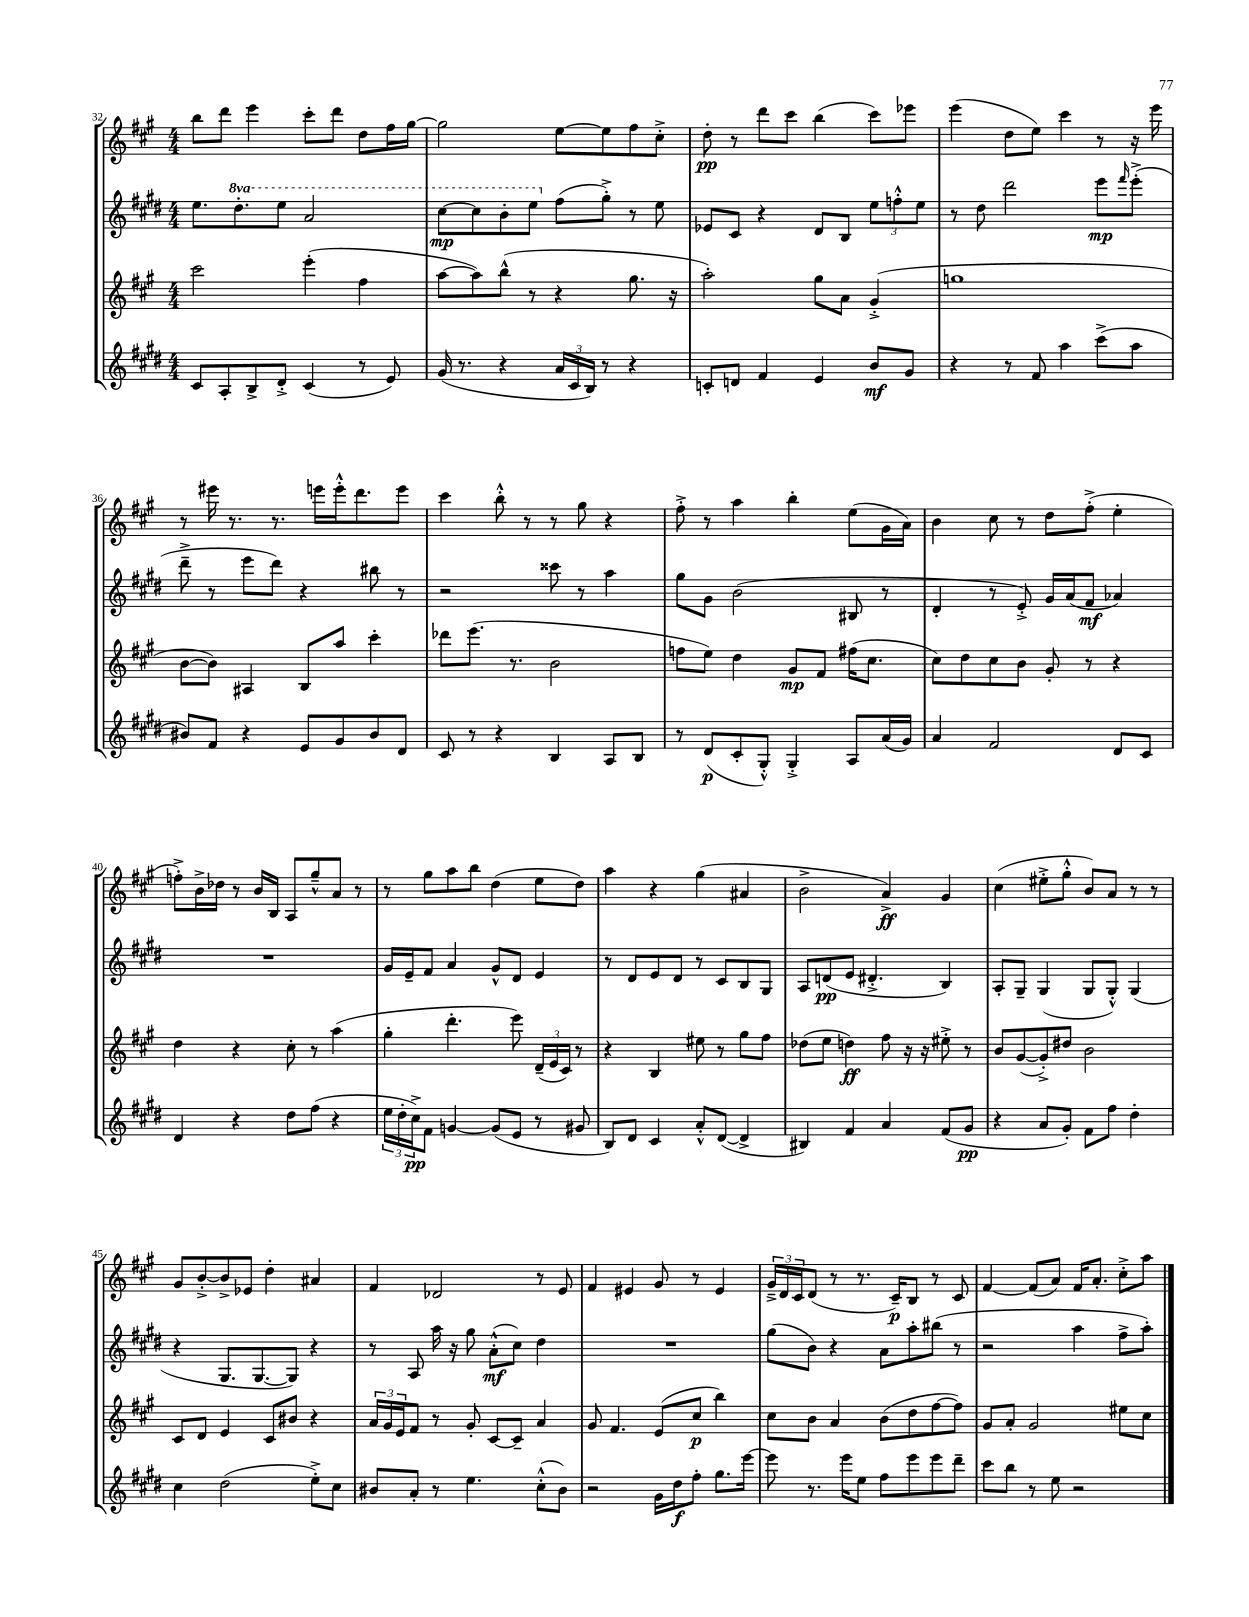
<<
\new StaffGroup <<
\new Staff = "s0" {
    \clef treble \key a \major \numericTimeSignature \time 4/4
    b''8 d'''8 e'''4 cis'''8-. d'''8 d''8 fis''16 gis''16~ |
    gis''2 e''8~ e''8 fis''8 cis''8-.-> |
    d''8-.\pp r8 d'''8 cis'''8 b''4( cis'''8) ees'''8 |
    e'''4( d''8 e''8) cis'''4 r8 r16 e'''16 |
    r8 eis'''16 r8. r8. e'''16 e'''16-.-^ d'''8. e'''8 |
    cis'''4 b''8-.-^ r8 r8 gis''8 r4 |
    fis''8-.-> r8 a''4 b''4-. e''8( gis'16 a'16) |
    b'4 cis''8 r8 d''8 fis''8-.->( e''4-. |
    f''8-.->) b'16-> des''16 r8 b'16 b16 a8 gis''8---^ a'8 r8 |
    r8 gis''8 a''8 b''8 d''4( e''8 d''8) |
    a''4 r4 gis''4( ais'4 |
    b'2-> a'4->\ff) gis'4 |
    cis''4( eis''8-.-> gis''8-.-^ b'8) a'8 r8 r8 |
    gis'8 b'8~-.-> b'8-> ees'8 d''4-. ais'4 |
    fis'4 des'2 r8 e'8 |
    fis'4 eis'4 gis'8 r8 eis'4 |
    \tuplet 3/2 { gis'16---> d'16 cis'16 } d'8( r8 r8. cis'16--\p) b8 r8 cis'8 |
    fis'4~ fis'8( a'8) fis'16 a'8.-. cis''8-.-> a''8 \bar "|." |
}
\new Staff = "s1" {
    \clef treble \key e \major \numericTimeSignature \time 4/4 \set Staff.ottavationMarkups = #ottavation-simple-ordinals
    e''8. \ottava #1 dis'''8.-. e'''8 a''2 |
    cis'''8~\mp cis'''8 b''8-. e'''8 \ottava #0 fis''8( gis''8-.->) r8 e''8 |
    ees'8 cis'8 r4 dis'8 b8 \tuplet 3/2 { e''8 f''8-.-^ e''8 } |
    r8 dis''8 dis'''2 e'''8\mp \grace { fis'''16 } e'''8-.->( |
    dis'''8---> r8 e'''8 dis'''8) r4 bis''8 r8 |
    r2 cisis'''8 r8 a''4 |
    gis''8 gis'8 b'2( bis8 r8 |
    dis'4-. r8 e'8-.->) gis'16 a'16( fis'8\mf aes'4) |
    R1 |
    gis'16 e'16-- fis'8 a'4 gis'8-^ dis'8 e'4 |
    r8 dis'8 e'8 dis'8 r8 cis'8 b8 gis8 |
    a8 d'8\pp( e'8 dis'4.-.-> b4) |
    a8-. gis8-- gis4( gis8 gis8-.-^) gis4( |
    r4 gis8. gis8.~ gis8) r4 |
    r8 a8 a''16 r16 gis''8 a'8-.-^\mf( cis''8) dis''4 |
    R1 |
    gis''8( b'8) r4 a'8 a''8-. bis''8( r8 |
    r2 a''4 fis''8-> a''8-.) \bar "|." |
}
\new Staff = "s2" {
    \clef treble \key a \major \numericTimeSignature \time 4/4
    cis'''2 e'''4-.( fis''4 |
    a''8~ a''8) b''8-^( r8 r4 gis''8. r16 |
    a''2-.) gis''8 a'8 gis'4-.->( |
    g''1 |
    b'8~ b'8) ais4 b8 a''8 cis'''4-. |
    des'''8 e'''8.( r8. b'2 |
    f''8 e''8) d''4 gis'8\mp fis'8 fis''16( cis''8. |
    cis''8) d''8 cis''8 b'8 gis'8-. r8 r4 |
    d''4 r4 cis''8-. r8 a''4( |
    gis''4-. d'''4.-. e'''8) \tuplet 3/2 { d'16--( e'16 cis'16) } r8 |
    r4 b4 eis''8 r8 gis''8 fis''8 |
    des''8( e''8 d''4\ff) fis''8 r16 r16 eis''8-.-> r8 |
    b'8 gis'8~( gis'8-.->) dis''8 b'2 |
    cis'8 d'8 e'4 cis'8 bis'8 r4 |
    \tuplet 3/2 { a'16 gis'16 e'16 } fis'8 r8 gis'8-. cis'8~ cis'8-- a'4 |
    gis'8 fis'4. e'8( cis''8\p b''4) |
    cis''8 b'8 a'4 b'8( d''8 fis''8~ fis''8) |
    gis'8 a'8-. gis'2 eis''8 cis''8 \bar "|." |
}
\new Staff = "s3" {
    \clef treble \key e \major \numericTimeSignature \time 4/4
    cis'8 a8-. b8-> dis'8-.-> cis'4( r8 e'8) |
    gis'16( r8. r4 \tuplet 3/2 { a'16 cis'16 b16) } r8 r4 |
    c'8-. d'8 fis'4 e'4 b'8\mf gis'8 |
    r4 r8 fis'8 a''4 cis'''8->( a''8 |
    bis'8) fis'8 r4 e'8 gis'8 bis'8 dis'8 |
    cis'8 r8 r4 b4 a8 b8 |
    r8 dis'8\p( cis'8-. gis8-.-^) gis4-.-> a8 a'16( gis'16) |
    a'4 fis'2 dis'8 cis'8 |
    dis'4 r4 dis''8 fis''8( r4 |
    \tuplet 3/2 { e''16 dis''16-. cis''16->\pp) } fis'8 g'4~ g'8( e'8 r8 gis'8 |
    b8) dis'8 cis'4 a'8-.-^ dis'8~( dis'4-> |
    bis4) fis'4 a'4 fis'8( gis'8\pp |
    r4 a'8 gis'8-.) fis'8 fis''8 dis''4-. |
    cis''4 dis''2( e''8-.->) cis''8 |
    bis'8 a'8-. r8 e''4. cis''8-.-^( bis'8) |
    r2 gis'16 dis''16\f fis''8-. gis''8. e'''16~ |
    e'''8 r8. e'''16 e''8 fis''8 e'''8 e'''8 dis'''8-- |
    cis'''8 b''8 r8 e''8 r2 \bar "|." |
}
>>
>>
\layout { \context { \Score currentBarNumber = #32 } }
